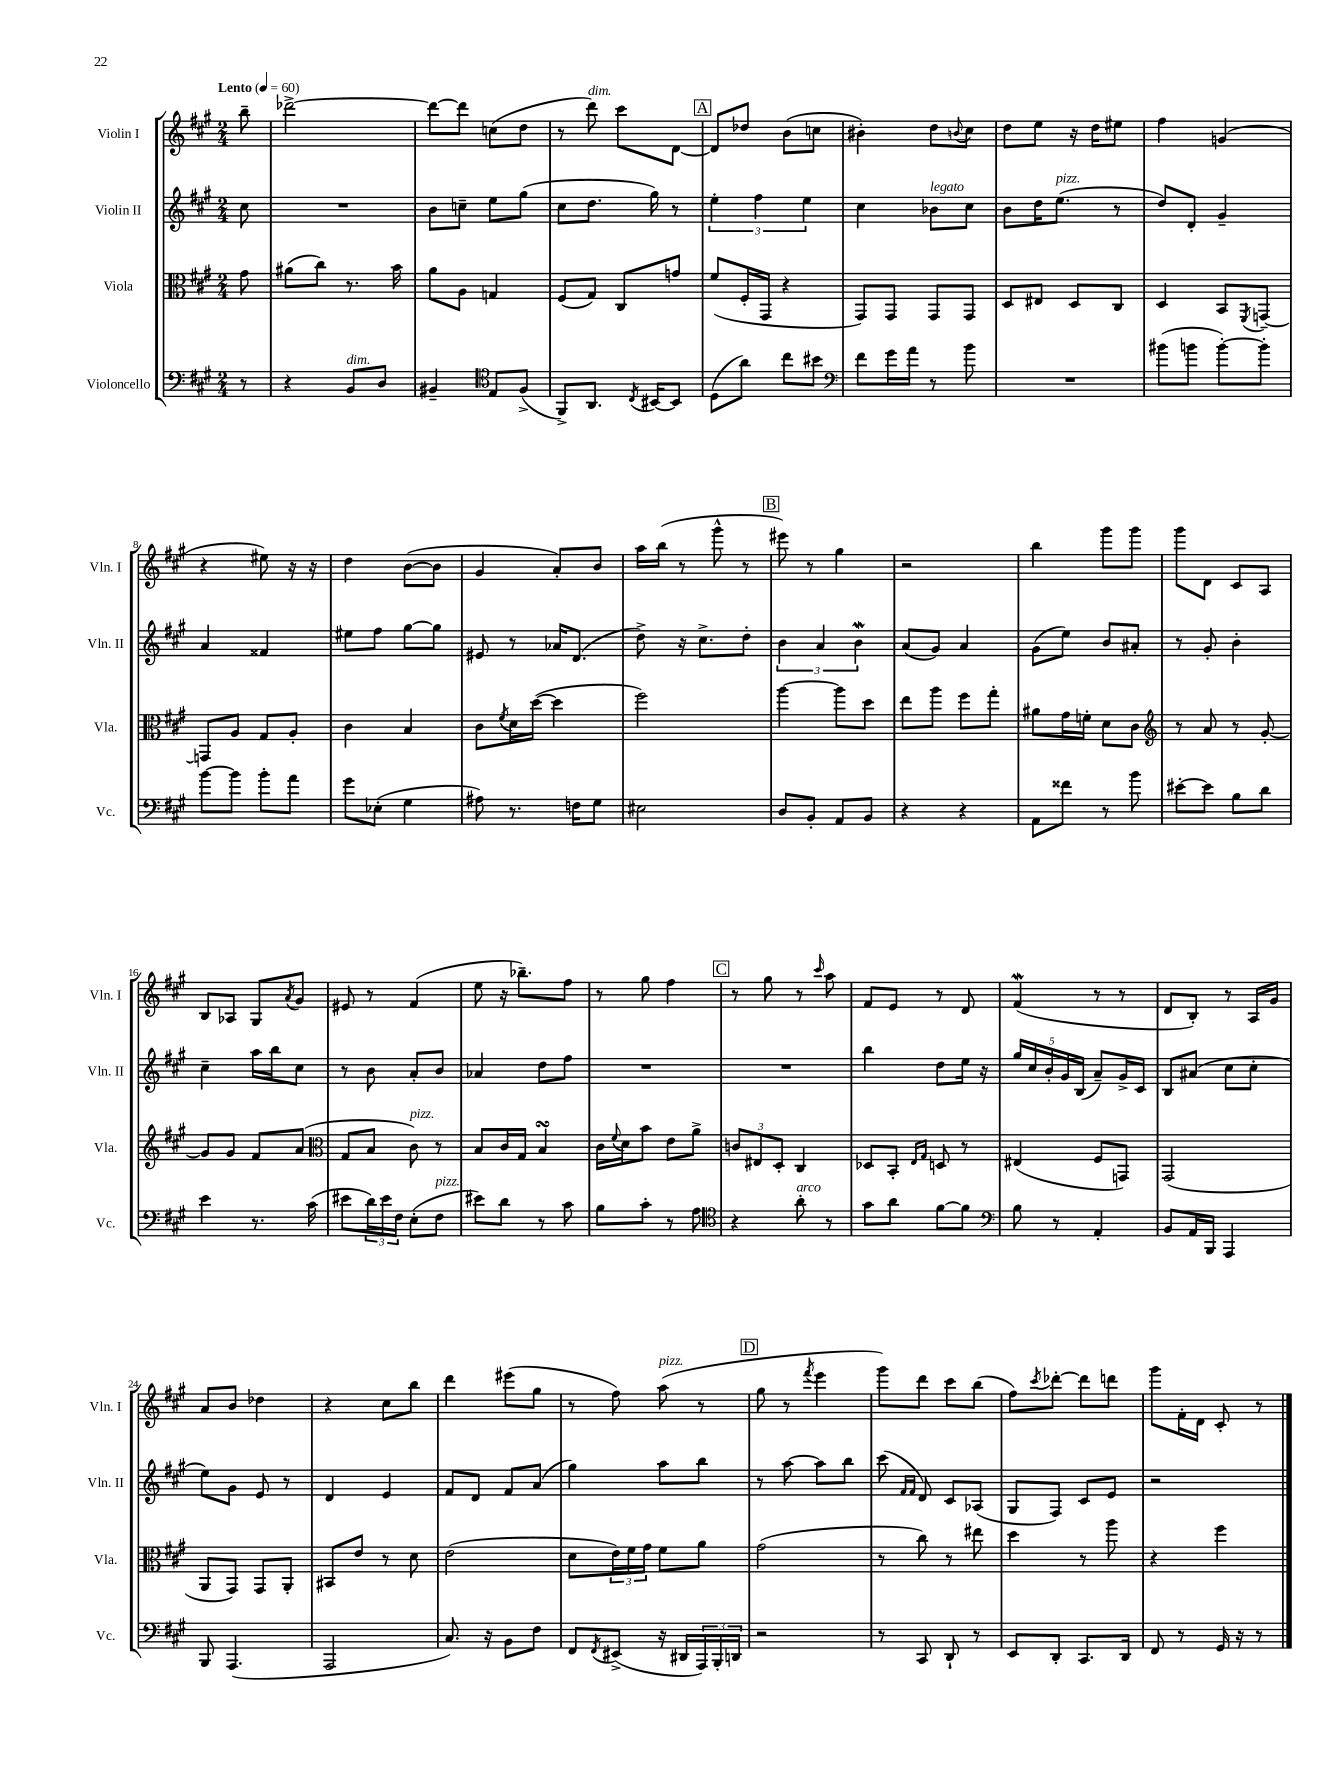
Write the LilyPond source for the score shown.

<<
\new StaffGroup <<
\new Staff = "s0" \with { instrumentName = "Violin I" shortInstrumentName = "Vln. I" } {
    \clef treble \key a \major \numericTimeSignature \time 2/4 \partial 8 \tempo "Lento" 4 = 60
    b''8-- |
    des'''2~-> |
    des'''8~ des'''8 c''8( d''8 |
    r8 d'''8^\markup { \italic "dim." }) cis'''8 d'8~ |
    \mark \markup { \box "A" } d'8 des''8 b'8( c''8 |
    bis'4-.) d''8 \appoggiatura { b'8 } cis''8 |
    d''8 e''8 r16 d''16 eis''8 |
    fis''4 g'4( |
    r4 eis''8) r16 r16 |
    d''4 b'8~( b'8 |
    gis'4 a'8-.) b'8 |
    a''16 b''16( r8 gis'''8-^ r8 |
    \mark \markup { \box "B" } eis'''8) r8 gis''4 |
    r2 |
    b''4 gis'''8 gis'''8 |
    gis'''8 d'8 cis'8 a8 |
    b8 aes8 gis8 \acciaccatura { a'8 } gis'8 |
    eis'8 r8 fis'4( |
    e''8 r16 bes''8.--) fis''8 |
    r8 gis''8 fis''4 |
    \mark \markup { \box "C" } r8 gis''8 r8 \grace { cis'''16 } a''8 |
    fis'8 e'8 r8 d'8 |
    fis'4\mordent( r8 r8 |
    d'8 b8-.) r8 a16 gis'16 |
    a'8 b'8 des''4 |
    r4 cis''8 b''8 |
    d'''4 eis'''8( gis''8 |
    r8 fis''8) a''8^\markup { \italic "pizz." }( r8 |
    \mark \markup { \box "D" } gis''8 r8 \acciaccatura { fis'''8 } e'''4 |
    gis'''8) d'''8 cis'''8 b''8( |
    fis''8) \acciaccatura { cis'''8 } des'''8~-. des'''8 d'''8 |
    gis'''8 fis'16-. d'16 cis'8-. r8 \bar "|." |
}
\new Staff = "s1" \with { instrumentName = "Violin II" shortInstrumentName = "Vln. II" } {
    \clef treble \key a \major \numericTimeSignature \time 2/4 \partial 8
    cis''8 |
    R2 |
    b'8 c''8-- e''8 gis''8( |
    cis''8 d''8. gis''16) r8 |
    \mark \markup { \box "A" } \tuplet 3/2 { e''4-. fis''4 e''4 } |
    cis''4 bes'8^\markup { \italic "legato" } cis''8 |
    b'8 d''16 e''8.^\markup { \italic "pizz." }( r8 |
    d''8) d'8-. gis'4-- |
    a'4 fisis'4 |
    eis''8 fis''8 gis''8~ gis''8 |
    eis'8 r8 aes'16 d'8.( |
    d''8->) r16 cis''8.-> d''8-. |
    \mark \markup { \box "B" } \tuplet 3/2 { b'4 a'4 b'4\mordent } |
    a'8( gis'8) a'4 |
    gis'8( e''8) b'8 ais'8-. |
    r8 gis'8-. b'4-. |
    cis''4-- a''16 b''16 cis''8 |
    r8 b'8 a'8-. b'8 |
    aes'4 d''8 fis''8 |
    R2 |
    \mark \markup { \box "C" } R2 |
    b''4 d''8 e''16 r16 |
    \tuplet 5/4 { gis''16 cis''16 b'16-. gis'16 b16( } a'8--) gis'16-> cis'16 |
    b8 ais'8( cis''8 cis''8-. |
    e''8) gis'8 e'8 r8 |
    d'4 e'4 |
    fis'8 d'8 fis'8 a'8( |
    gis''4) a''8 b''8 |
    \mark \markup { \box "D" } r8 a''8~ a''8 b''8 |
    cis'''8( \grace { fis'16 fis'16 } d'8) cis'8 aes8( |
    gis8 fis8) cis'8 e'8 |
    r2 \bar "|." |
}
\new Staff = "s2" \with { instrumentName = "Viola" shortInstrumentName = "Vla." } {
    \clef alto \key a \major \numericTimeSignature \time 2/4 \partial 8
    gis'8 |
    ais'8( cis''8) r8. b'16 |
    a'8 a8 g4 |
    fis8( gis8) cis8 g'8 |
    \mark \markup { \box "A" } fis'8( fis16-. gis,16 r4 |
    gis,8) gis,8 gis,8 gis,8 |
    d8 eis8 d8 cis8 |
    d4 b,8 \acciaccatura { fis,8 } g,8~-- |
    g,8 a8 gis8 a8-. |
    cis'4 b4 |
    cis'8 \acciaccatura { fis'8 } d'16 d''16~( d''4 |
    fis''2) |
    \mark \markup { \box "B" } a''4~ a''8 d''8 |
    e''8 a''8 fis''8 gis''8-. |
    ais'8 gis'16 f'16-. d'8 cis'8 |
    \clef treble r8 a'8 r8 gis'8~-. |
    gis'8 gis'8 fis'8 a'8( |
    \clef alto gis8 b8 cis'8^\markup { \italic "pizz." }) r8 |
    b8 cis'16 gis16 b4\turn |
    cis'16 \appoggiatura { fis'8 } d'16 b'8 e'8 a'8-> |
    \mark \markup { \box "C" } \tuplet 3/2 { c'8 eis8 d8-. } cis4 |
    des8 b,8-. \grace { e16 gis16 } d8 r8 |
    eis4( fis8 g,8) |
    gis,2( |
    a,8 gis,8) gis,8 a,8-. |
    bis,8 e'8 r8 d'8 |
    e'2( |
    d'8 \tuplet 3/2 { e'16) fis'16 gis'16 } fis'8 a'8 |
    \mark \markup { \box "D" } gis'2( |
    r8 cis''8) r8 eis''8 |
    d''4 r8 a''8 |
    r4 fis''4 \bar "|." |
}
\new Staff = "s3" \with { instrumentName = "Violoncello" shortInstrumentName = "Vc." } {
    \clef bass \key a \major \numericTimeSignature \time 2/4 \partial 8
    r8 |
    r4 b,8^\markup { \italic "dim." } d8 |
    bis,4-- \clef tenor e8 fis8->( |
    fis,8->) a,8. \acciaccatura { cis8 } bis,16~ bis,8 |
    \mark \markup { \box "A" } d8( a'8) cis''8 bis'8 |
    \clef bass fis'8 gis'16 a'16 r8 b'8 |
    R2 |
    bis'8( b'8 b'8~-.) b'8-. |
    b'8~ b'8 b'8-. a'8 |
    gis'8 ees8-.( gis4 |
    ais8) r8. f16 gis8 |
    eis2 |
    \mark \markup { \box "B" } d8 b,8-. a,8 b,8 |
    r4 r4 |
    a,8 fisis'8 r8 b'8 |
    eis'8~-. eis'8 b8 d'8 |
    e'4 r8. cis'16( |
    eis'8 \tuplet 3/2 { d'16) eis'16 fis16 } e8-.( fis8^\markup { \italic "pizz." } |
    eis'8) d'8 r8 cis'8 |
    b8 cis'8-. r8 a8 |
    \mark \markup { \box "C" } \clef tenor r4 a'8-.^\markup { \italic "arco" } r8 |
    gis'8 a'8 fis'8~ fis'8 |
    \clef bass b8 r8 a,4-. |
    b,8 a,16 b,,16 a,,4 |
    b,,8 a,,4.( |
    a,,2 |
    cis8.) r16 b,8 fis8 |
    fis,8 \acciaccatura { fis,8 } eis,8->( r16 dis,16 \tuplet 3/2 { a,,16) b,,16-. d,16 } |
    \mark \markup { \box "D" } r2 |
    r8 cis,8 d,8-! r8 |
    e,8 d,8-. cis,8. d,16 |
    fis,8 r8 gis,16 r16 r8 \bar "|." |
}
>>
>>
